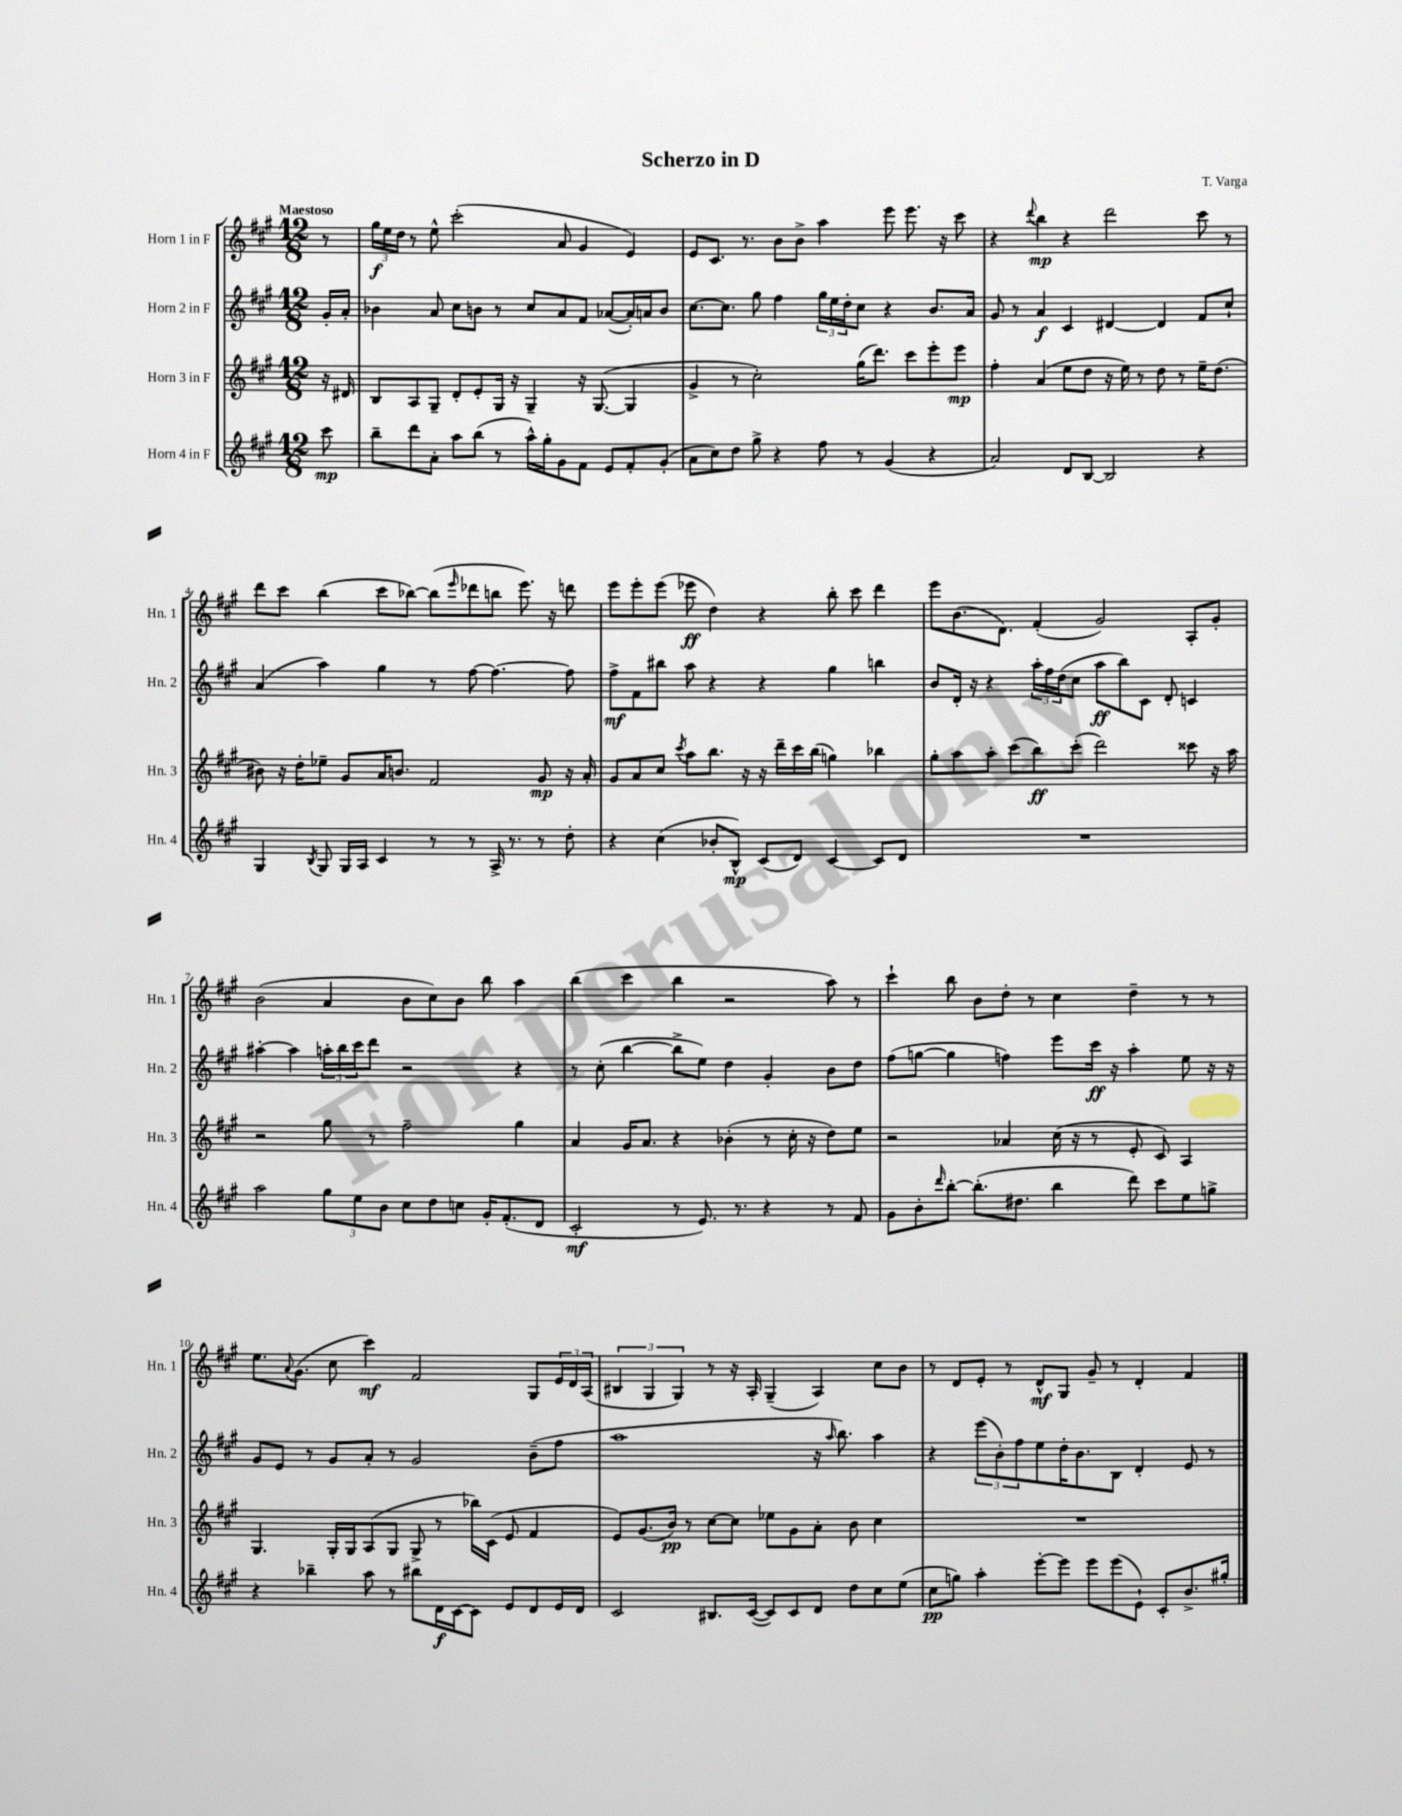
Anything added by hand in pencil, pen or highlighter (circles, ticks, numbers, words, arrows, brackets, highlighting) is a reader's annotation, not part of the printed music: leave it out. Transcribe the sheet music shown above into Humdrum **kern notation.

**kern	**kern	**kern	**kern
*staff4	*staff3	*staff2	*staff1
*clefG2	*clefG2	*clefG2	*clefG2
*k[f#c#g#]	*k[f#c#g#]	*k[f#c#g#]	*k[f#c#g#]
*M12/8	*M12/8	*M12/8	*M12/8
8ccc#	16r	16g#'	8r
.	16d#	16a'	.
=	=	=	=
8bb~	8B	4b-	24gg#
.	.	.	24ee
.	.	.	24dd
8ddd	8A	.	8r
8a'	8G#~	8a	8ee^^
8aa	8d'	8cc#	(2ccc#'
(8bb	8e'	8b	.
8r	16G#	8r	.
.	16r	.	.
16aa^^)	4G#~	8cc#	.
16gg#'	.	.	.
8g#	.	8a	8a
8f#	16r	8f#	4g#
.	([8.G#	.	.
8e	.	([8a-	.
8f#'	4G#]	16a-'])	4e)
.	.	16a	.
(8g#'	.	8b	.
=	=	=	=
8a	4g#^	[8.cc#	8e
8cc#)	.	.	8.c#
.	.	8.cc#]	.
8dd	8r	.	.
.	.	.	8.r
8gg#^	2cc#')	8gg#	.
4r	.	4ff#	8b
.	.	.	8b^
8ff#	.	24gg#	4aa
.	.	24ee	.
.	.	24dd'	.
8r	(16gg#	8cc#	.
.	8.ddd)	.	.
(4g#	.	4r	8eee
.	8ccc#	.	8.eee
4r	8eee'	8.b	.
.	.	.	16r
.	8eee	.	8ccc#
.	.	16a	.
=	=	=	=
2a)	4ff#'	8g#	4r
.	.	8r	.
.	.	.	8qqddd
.	(4a	4a	4bb
8d	8ee	4c#	4r
[8B	8dd	.	.
2B]	16r	[4d#	2ddd
.	16ee)	.	.
.	8r	.	.
.	8dd	4d#]	.
.	8r	.	.
4r	16ee~	8f#	8ccc#
.	(8.dd	.	.
.	.	8cc#`	8r
=	=	=	=
4G#	8b#)	(4a	8ddd
.	16r	.	8ccc#
.	16dd'	.	.
8qB	.	.	.
8G#	8ee-~	4aa)	(4bb
16G#	8g#	.	.
16A	.	.	.
4c#	16a	4gg#	8ccc#
.	8.b	.	.
.	.	.	[8bb-)
8r	2f#	8r	(8bb-]
.	.	.	16qqeee
8r	.	[8ff#	8ddd-
16A^	.	4.ff#_	8bb
8.r	.	.	.
.	.	.	8.eee)
8r	8g#	.	.
.	.	.	16r
8dd'	16r	8ff#]	8ddd
.	16a'	.	.
=	=	=	=
4r	8g#	8ff#^	8eee
.	8a	8f#	8eee'
(4cc#	8cc#	8bb#	(8eee
.	8qccc#	.	.
.	8aa	8aa	8eee-
8b-'	8.bb	4r	4dd)
8B^^)	.	.	.
.	16r	.	.
(8c#	16r	4r	4r
.	16ddd~	.	.
8d)	16ccc#	.	.
.	(16bb	.	.
[4c#	4gg)	4gg#	8bb'
.	.	.	8ccc#
8c#]	4bb-	4bb	4ddd
8d	.	.	.
=	=	=	=
1.r	8gg#'	8b	8eee
.	8aa	16d'	(8.b
.	.	16r	.
.	8aa'	4r	.
.	.	.	8.d)
.	(8ccc#	.	.
.	8bb)	24aa'	(4f#'
.	.	24ff#	.
.	.	(24dd	.
.	(8ccc#'	8cc#	.
.	2ddd)	8aa	2g#)
.	.	8bb)	.
.	.	8c#	.
.	.	8d'	.
.	8ccc##	4c	8A'
.	16r	.	8g#'
.	16aa	.	.
=	=	=	=
2aa	2r	[4aa#'	(2b
.	.	4aa#]	.
12gg#	8gg#	24aa'	4a
.	.	24bb	.
12ee	.	24ccc#	.
.	8r	8ddd	.
12b	.	.	.
8cc#	2ff#~	2r	8b
8dd	.	.	8cc#)
8cc	.	.	8b
16g#'	.	.	8bb
(8.f#'	.	.	.
.	4gg#	4r	4aa
8d	.	.	.
=	=	=	=
2c#'	4a	8r	(4bb
.	.	(8cc#'	.
.	16g#	[4bb	4ccc#
.	8.a	.	.
8r	4r	8bb^]	4bb
8.e)	.	8ee)	.
.	(4b-'	4dd	2r
8.r	.	.	.
4r	8r	4g#'	.
.	16cc#'	.	.
.	16r	.	.
8r	8dd)	8b	8aa)
8f#	8ee	8dd	8r
=	=	=	=
8g#	2r	(8ff#	4ccc#`
8b'	.	[8gg	.
16qqddd	.	.	.
[8bb'	.	4gg]	8bb
(8.bb']	.	.	8b
.	4a-	4ff)	8dd'
8.dd#	.	.	.
.	.	.	8r
4bb	(16cc#	8eee	4cc#
.	16r	.	.
.	8r	16ccc#	.
.	.	16r	.
8ddd)	8e'	4aa'	4dd~
8ccc#	8c#)	.	.
8ee	4A	8ee	8r
8gg^	.	16r	8r
.	.	16r	.
=	=	=	=
4r	4.G#	8g#	8.ee
.	.	8e	.
.	.	.	8qqa
.	.	.	(8.g#
4bb-~	.	8r	.
.	16G#'	8g#	8cc#
.	16G#	.	.
8aa	(8A	8a'	4ccc#)
8r	8G#	8r	.
8bb#	8G#^	2g#	2f#
16d	8r	.	.
[16c#	.	.	.
8c#]	16bb-)	.	.
.	(16c#	.	.
8e	8e	.	.
8d	4f#	(8b~	8G#
16e	.	8ff#	24e
.	.	.	24d
16d	.	.	.
.	.	.	(24A
=	=	=	=
2c#	8e)	1aa	6B#
.	(8.g#	.	.
.	.	.	6G#
.	16b)	.	.
.	.	.	6G#)
.	8r	.	.
8.B#	[8cc#	.	8r
.	8cc#]	.	16r
([16c#	.	.	16A'
8c#])	8ee-	.	(4G#~
8c#	8g#	.	.
8d	8a'	16r	4A)
.	.	16qqaa	.
.	.	8.bb)	.
8dd	8b	.	.
8cc#	4cc#	4aa	8cc#
(8ee	.	.	8b
=	=	=	=
8cc#	1.r	4r	8r
8gg)	.	.	8d
4aa'	.	(12eee	8e'
.	.	12b')	.
.	.	.	8r
.	.	12ff#	.
[8eee'	.	8ee	8d^^
8eee]	.	16dd'	8G#
.	.	8.b	.
8eee	.	.	8g#~
(8eee	.	8B	8r
8e`)	.	4d'	4d'
8c#'	.	.	.
8.b^	.	8e	4f#
.	.	8r	.
16gg#'	.	.	.
==	==	==	==
*-	*-	*-	*-
